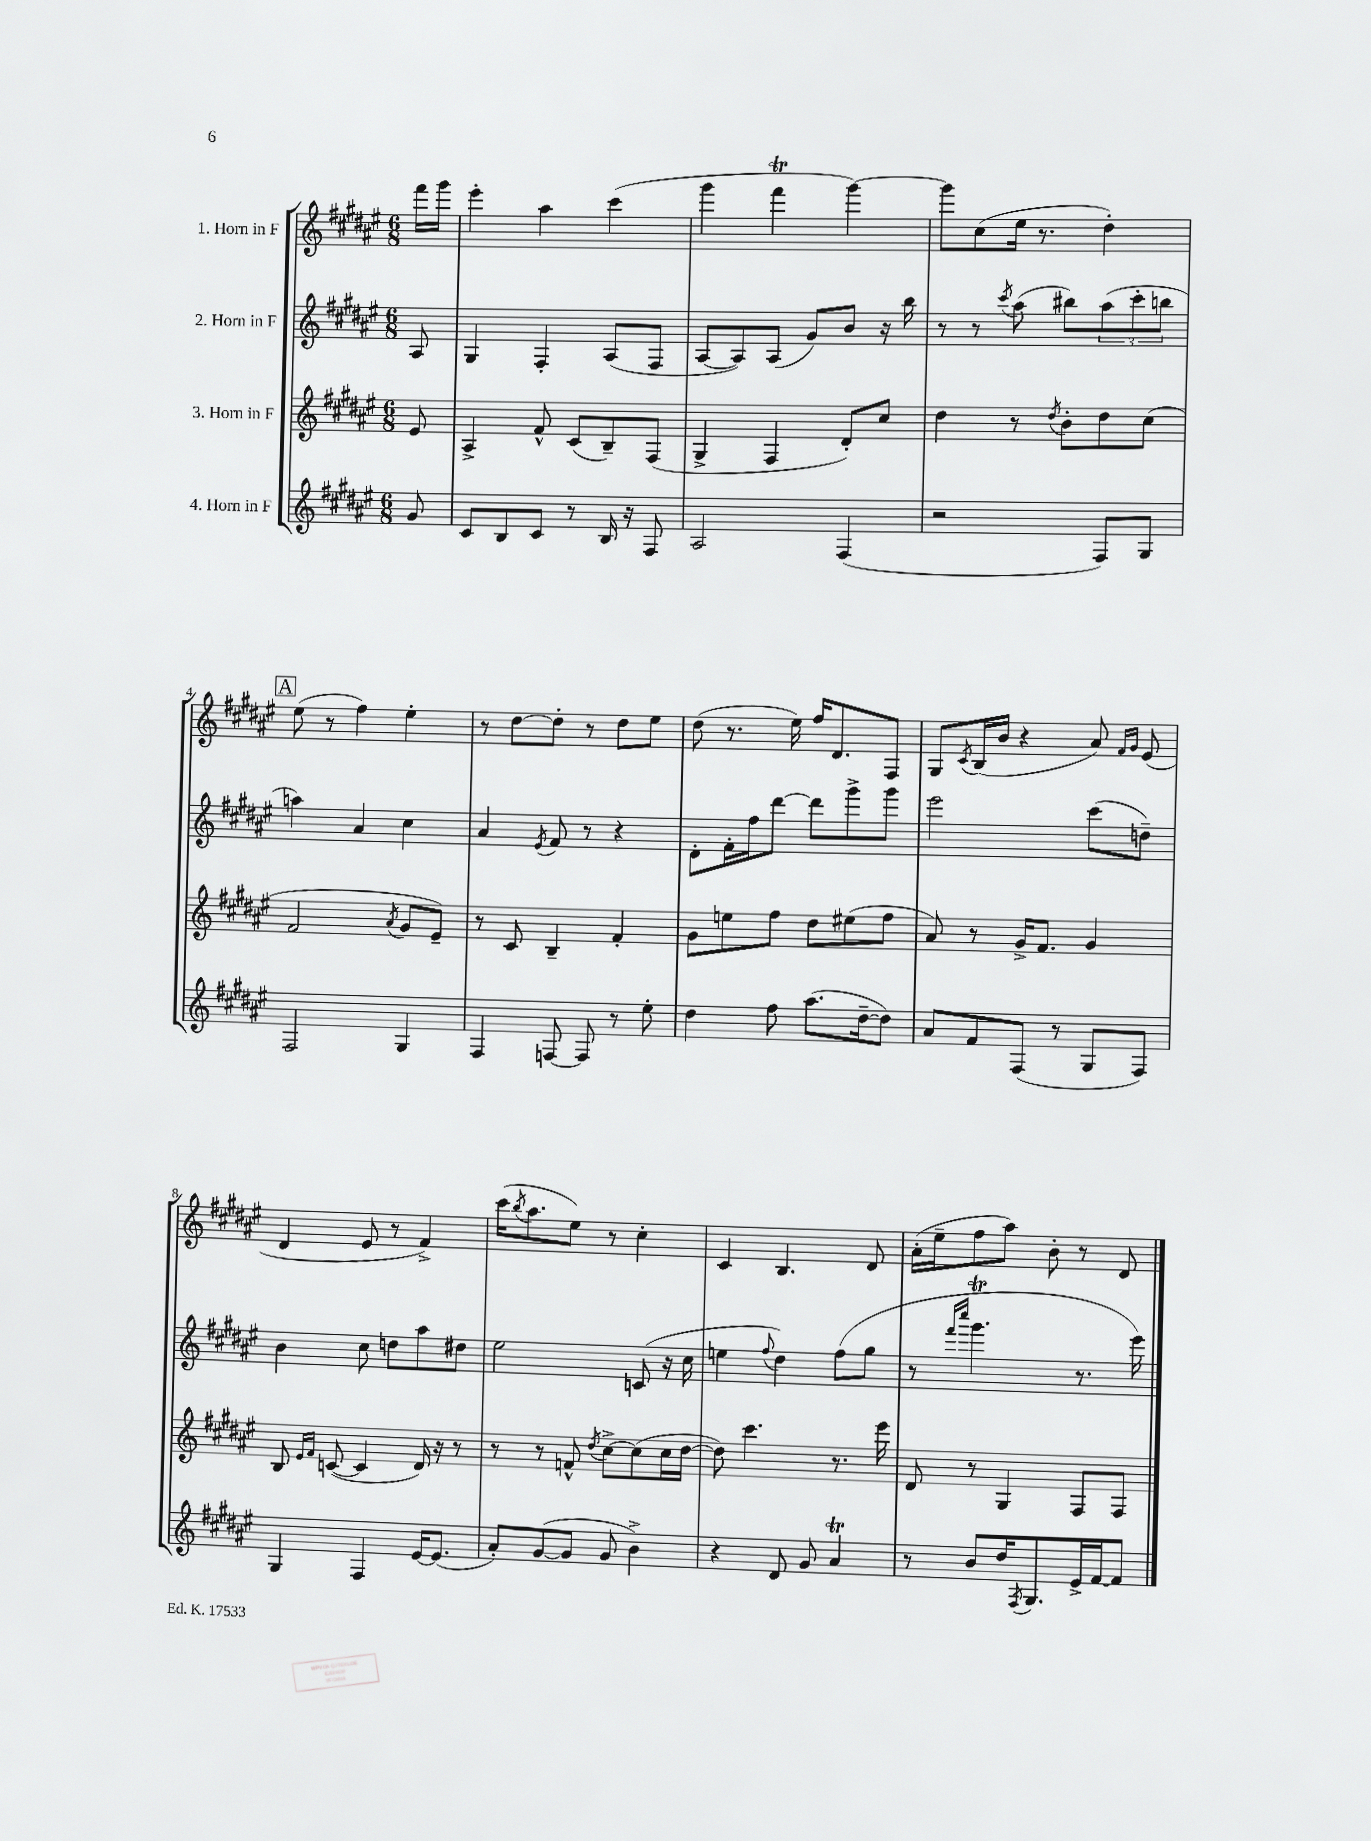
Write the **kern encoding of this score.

**kern	**kern	**kern	**kern
*part4	*part3	*part2	*part1
*staff4	*staff3	*staff2	*staff1
*I"4. Horn in F	*I"3. Horn in F	*I"2. Horn in F	*I"1. Horn in F
*clefG2	*clefG2	*clefG2	*clefG2
*k[f#c#g#d#a#e#]	*k[f#c#g#d#a#e#]	*k[f#c#g#d#a#e#]	*k[f#c#g#d#a#e#]
*M6/8	*M6/8	*M6/8	*M6/8
=	=	=	=
8g#/	8e#/	8A#/	16fff#\LL
.	.	.	16ggg#\JJ
=1	=1	=1	=1
8c#/L	4A#^/	4G#/	4eee#'\
8B/	.	.	.
8c#/J	8f#^^/	4F#'/	4aa#\
8r	(8c#/L	.	.
16B/	8B~/)	(8A#/L	(4ccc#\
16r	.	.	.
8F#/	(8F#/J	8F#/J	.
=2	=2	=2	=2
2A#/	4G#^/	[8A#/L	4ggg#\
.	.	8A#/])	.
.	4F#/	(8A#/J	4fff#T\
.	.	8g#/L)	.
(4F#/	8d#'/L)	8b/J	[4ggg#\)
.	8cc#/J	16r	.
.	.	16bb\	.
=3	=3	=3	=3
2r	4dd#\	8r	8ggg#\L]
.	.	8r	(8cc#\
.	.	8qccc#/	.
.	8r	(8aa#\	16ee#\Jk
.	.	.	8.r
.	8qdd#/	.	.
.	8b'\L	8bb#X\L)	.
8F#/L)	8dd#\	(12aa#\	4dd#'\)
.	.	12ccc#'\	.
8G#/J	(8cc#\J	.	.
.	.	12bbn\J	.
!!LO:LB:g=z
!!LO:REH:place=s1:t=A
=4	=4	=4	=4
2F#/	2f#/	4aan\)	(8ee#\
.	.	.	8r
.	.	4a#/	4ff#\)
.	8qa#/	.	.
4G#/	8g#/L	4cc#\	4ee#'\
.	8e#~/J)	.	.
=5	=5	=5	=5
4F#/	8r	4a#/	8r
.	8c#/	.	[8dd#\L
.	.	8qe#/	.
[8Fn/	4B~/	8f#/	8dd#'\J]
8F/]	.	8r	8r
8r	4f#'/	4r	8dd#\L
8ee#'\	.	.	8ee#\J
=6	=6	=6	=6
4dd#\	8g#\L	8d#'\L	(8dd#\
.	8een\	16f#'\L	8.r
.	.	16ff#\J	.
8ff#\	8ff#\J	[8ddd#\J	.
.	.	.	16ee#\)
(8.aa#\L	8dd#\L	8ddd#\L]	16ff#/KL
.	.	.	8.d#/
.	(8ee#X\	8ggg#^\	.
[16dd#~\k	.	.	.
8dd#\J])	8ff#\J	8ggg#\J	8F#/J
=7	=7	=7	=7
8a#/L	8a#/)	2eee#\	8G#/L
.	.	.	8qc#/
8f#/	8r	.	(16B/L
.	.	.	16b/JJ
(8F#/J	16g#^/KL	.	4r
.	8.f#/J	.	.
8r	.	.	.
8G#/L	4g#/	(8ccc#\L	8a#/)
.	.	.	16qqf#/LL
.	.	.	16qqg#/JJ
8F#/J)	.	8ddn~\J)	(8e#/
!!LO:LB:g=z
=8	=8	=8	=8
4G#/	8B/	4b\	4d#/
.	16qqe#/LL	.	.
.	16qqf#/JJ	.	.
.	([8cn/	.	.
4F#/	4c/]	8cc#\	8e#/
.	.	8ddn\L	8r
[16e#/KL	16d#/)	8aa#\	4f#^/)
(8.e#/J]	16r	.	.
.	8r	8dd#X\J	.
=9	=9	=9	=9
8a#'/L)	8r	2ee#\	(16ccc#\KL
.	.	.	8qbb/
.	.	.	8.aa#\
([8g#/	8r	.	.
8g#/J]	8fn^^/	.	8ee#\J)
.	8qdd#/	.	.
8g#/	[8cc#^\L	.	8r
4b^\)	(8cc#\]	(8cn/	4cc#'\
.	16cc#\L	16r	.
.	[16dd#\JJ	16cc#\	.
=10	=10	=10	=10
4r	8dd#\])	4een\	4c#/
.	4.ccc#\	.	.
.	.	8qqff#/	.
8d#/	.	4dd#\)	4.B/
8g#/	.	.	.
4a#t/	8.r	(8ff#\L	.
.	.	8gg#\J	8d#/
.	16eee#\	.	.
=11	=11	=11	=11
8r	8d#/	8r	(16a#'\LL
.	.	.	16ee#~\J
.	.	16qqfff#/LL	.
.	.	16qqcccc#/JJ	.
8b/L	8r	4.ggg#T\	8ff#\
16dd#/K	4G#/	.	8aa#\J)
8qF#/	.	.	.
8.G#/	.	.	.
.	.	.	8b'\
16e#^/L	8F#/L	8.r	8r
[16f#/J	.	.	.
8f#/J]	8F#/J	.	8d#/
.	.	16eee#\)	.
==	==	==	==
*-	*-	*-	*-
